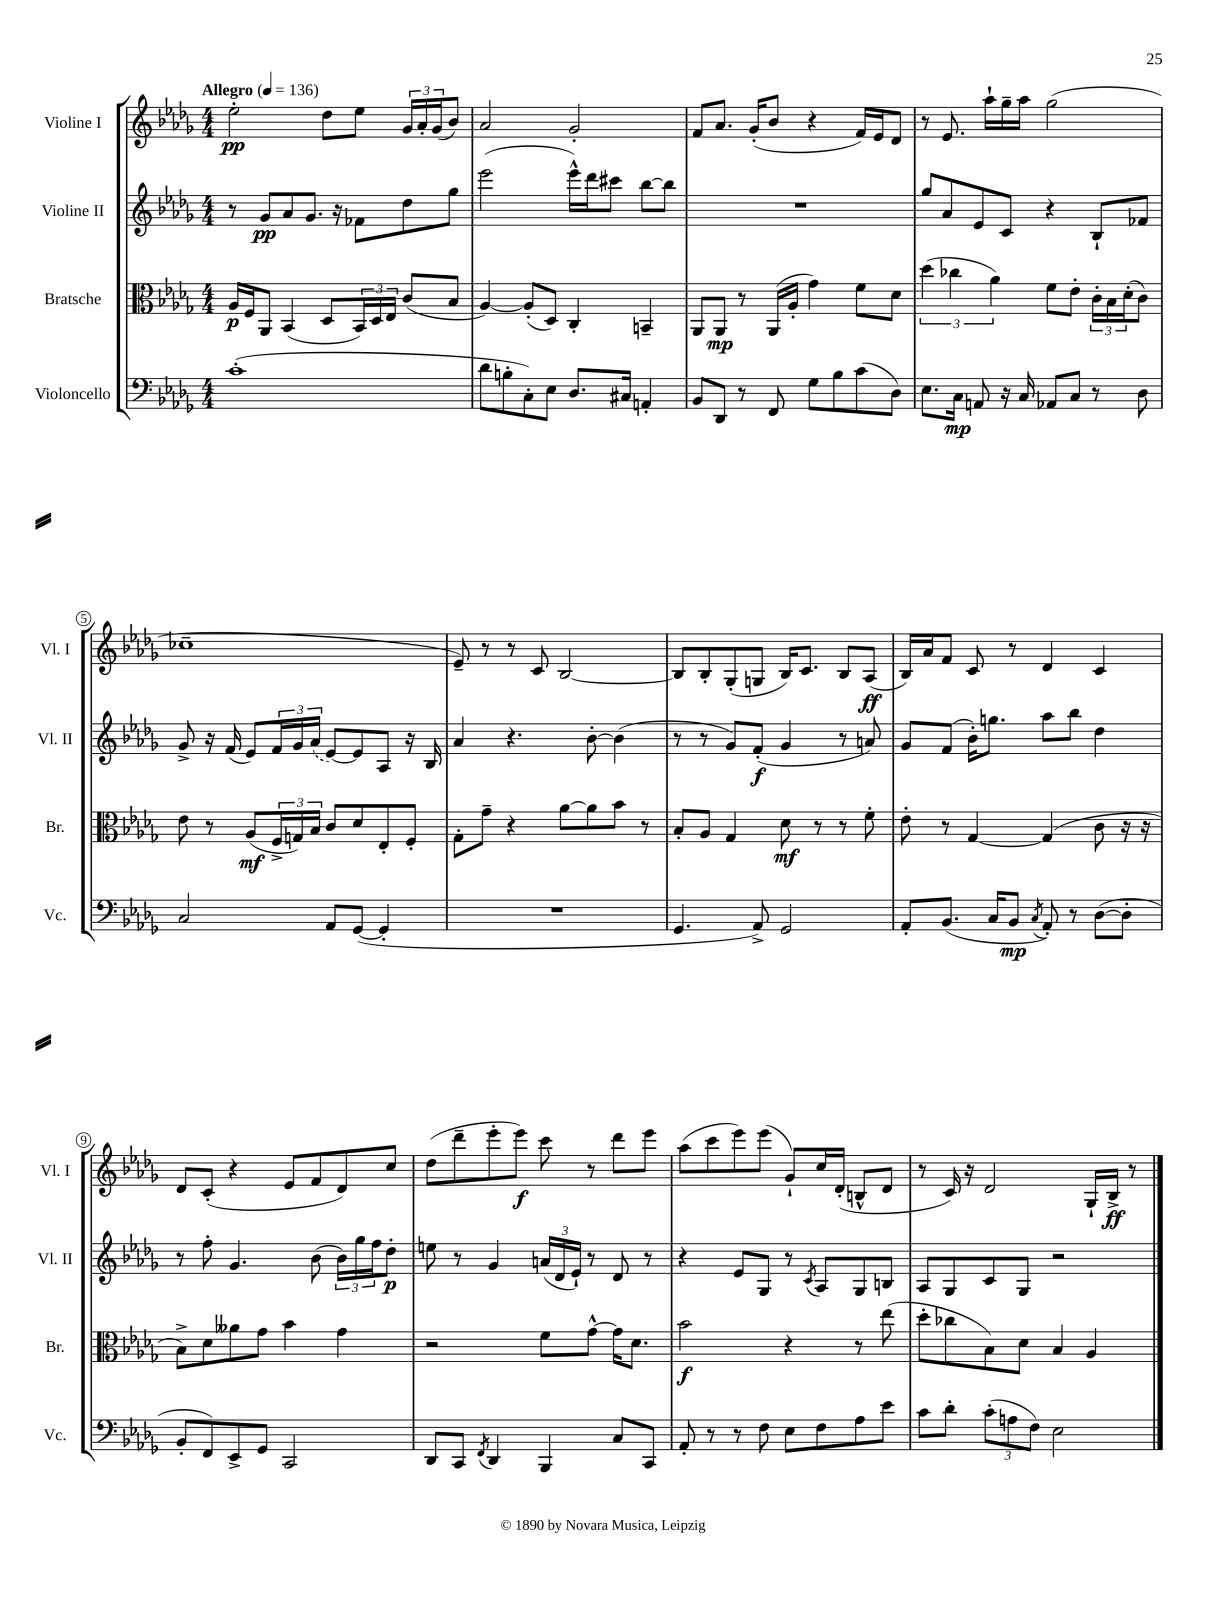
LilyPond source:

<<
\new StaffGroup <<
\new Staff = "s0" \with { instrumentName = "Violine I" shortInstrumentName = "Vl. I" } {
    \clef treble \key des \major \numericTimeSignature \time 4/4 \tempo "Allegro" 4 = 136
    ees''2-.\pp des''8 ees''8 \tuplet 3/2 { ges'16 aes'16-. ges'16( } bes'8) |
    aes'2 ges'2-. |
    f'8 aes'8. ges'16-.( bes'8 r4 f'16) ees'16 des'8 |
    r8 ees'8. aes''16-! ges''16-- aes''16 ges''2( |
    ces''1-- |
    ees'8--) r8 r8 c'8 bes2~ |
    bes8 bes8-. ges8-.( g8 bes16) c'8. bes8 aes8\ff( |
    bes16) aes'16 f'8 c'8 r8 des'4 c'4 |
    des'8 c'8-.( r4 ees'8 f'8 des'8) c''8 |
    des''8( des'''8-- ees'''8-. ees'''8\f) c'''8 r8 des'''8 ees'''8 |
    aes''8( c'''8 ees'''8) ees'''8( ges'8-!) c''16 des'16-.( b8-^ des'8 |
    r8 c'16) r16 des'2 ges16-! bes16->\ff r8 \bar "|." |
}
\new Staff = "s1" \with { instrumentName = "Violine II" shortInstrumentName = "Vl. II" } {
    \clef treble \key des \major \numericTimeSignature \time 4/4
    r8 ges'8\pp aes'8 ges'8. r16 fes'8 des''8 ges''8 |
    ees'''2( ees'''16-^) des'''16 cis'''8 bes''8~ bes''8 |
    R1 |
    ges''8 aes'8 ees'8 c'8 r4 bes8-! fes'8 |
    ges'8-> r16 f'16( ees'8) \tuplet 3/2 { f'16 ges'16 \once \slurDashed aes'16( } ees'8~) ees'8 aes8 r16 bes16 |
    aes'4 r4. bes'8~-. bes'4( |
    r8 r8 ges'8) f'8-.\f( ges'4 r8 a'8) |
    ges'8 f'8( bes'16-.) g''8. aes''8 bes''8 des''4 |
    r8 f''8-. ges'4. bes'8( \tuplet 3/2 { bes'16) ges''16 f''16 } des''8-.\p |
    e''8 r8 ges'4 \tuplet 3/2 { a'16( des'16 ees'16-!) } r8 des'8 r8 |
    r4 ees'8 ges8 r8 \acciaccatura { c'8 } aes8 ges8 b8 |
    aes8 ges8 c'8 ges8 r2 \bar "|." |
}
\new Staff = "s2" \with { instrumentName = "Bratsche" shortInstrumentName = "Br." } {
    \clef alto \key des \major \numericTimeSignature \time 4/4
    aes16\p f16 aes,8 bes,4( des8 \tuplet 3/2 { bes,16) des16 ees16 } c'8( bes8 |
    aes4~) aes8-.( des8) c4-. b,4-- |
    aes,8 aes,8\mp r8 aes,16( aes16-. ges'4) f'8 des'8 |
    \tuplet 3/2 { des''4( ces''4 aes'4) } f'8 ees'8-. \tuplet 3/2 { c'16-. bes16 des'16-.( } c'8) |
    ees'8 r8 aes8\mf( \tuplet 3/2 { f16-> g16) bes16 } c'8 des'8 ees8-. f8-. |
    ges8-. ges'8-- r4 aes'8~ aes'8 bes'8 r8 |
    bes8-. aes8 ges4 des'8\mf r8 r8 f'8-. |
    ees'8-. r8 ges4~ ges4( c'8 r16 r16 |
    bes8->) des'8 aeses'8 ges'8 bes'4 ges'4 |
    r2 f'8 ges'8~-^ ges'16 des'8. |
    bes'2\f r4 r8 ees''8( |
    des''8-. ces''8 bes8) des'8 bes4 aes4 \bar "|." |
}
\new Staff = "s3" \with { instrumentName = "Violoncello" shortInstrumentName = "Vc." } {
    \clef bass \key des \major \numericTimeSignature \time 4/4
    c'1-.( |
    des'8 b8-. c8-.) ees8 des8. cis16 a,4-. |
    bes,8 des,8 r8 f,8 ges8 bes8 c'8( des8) |
    ees8. c16\mp a,8 r16 c16 aes,8 c8 r8 des8 |
    c2 aes,8 ges,8~( ges,4-. |
    R1 |
    ges,4. aes,8->) ges,2 |
    aes,8-. bes,8.( c16 bes,8\mp \acciaccatura { c8 } aes,8-.) r8 des8~( des8-. |
    bes,8-. f,8) ees,8-> ges,8 c,2 |
    des,8 c,8 \acciaccatura { f,8 } des,4 bes,,4 c8 c,8 |
    aes,8-. r8 r8 f8 ees8 f8 aes8 ees'8 |
    c'8 des'8-. \tuplet 3/2 { c'8-.( a8 f8) } ees2 \bar "|." |
}
>>
>>
\layout { \context { \Score \override BarNumber.stencil = #(make-stencil-circler 0.1 0.3 ly:text-interface::print) } }
